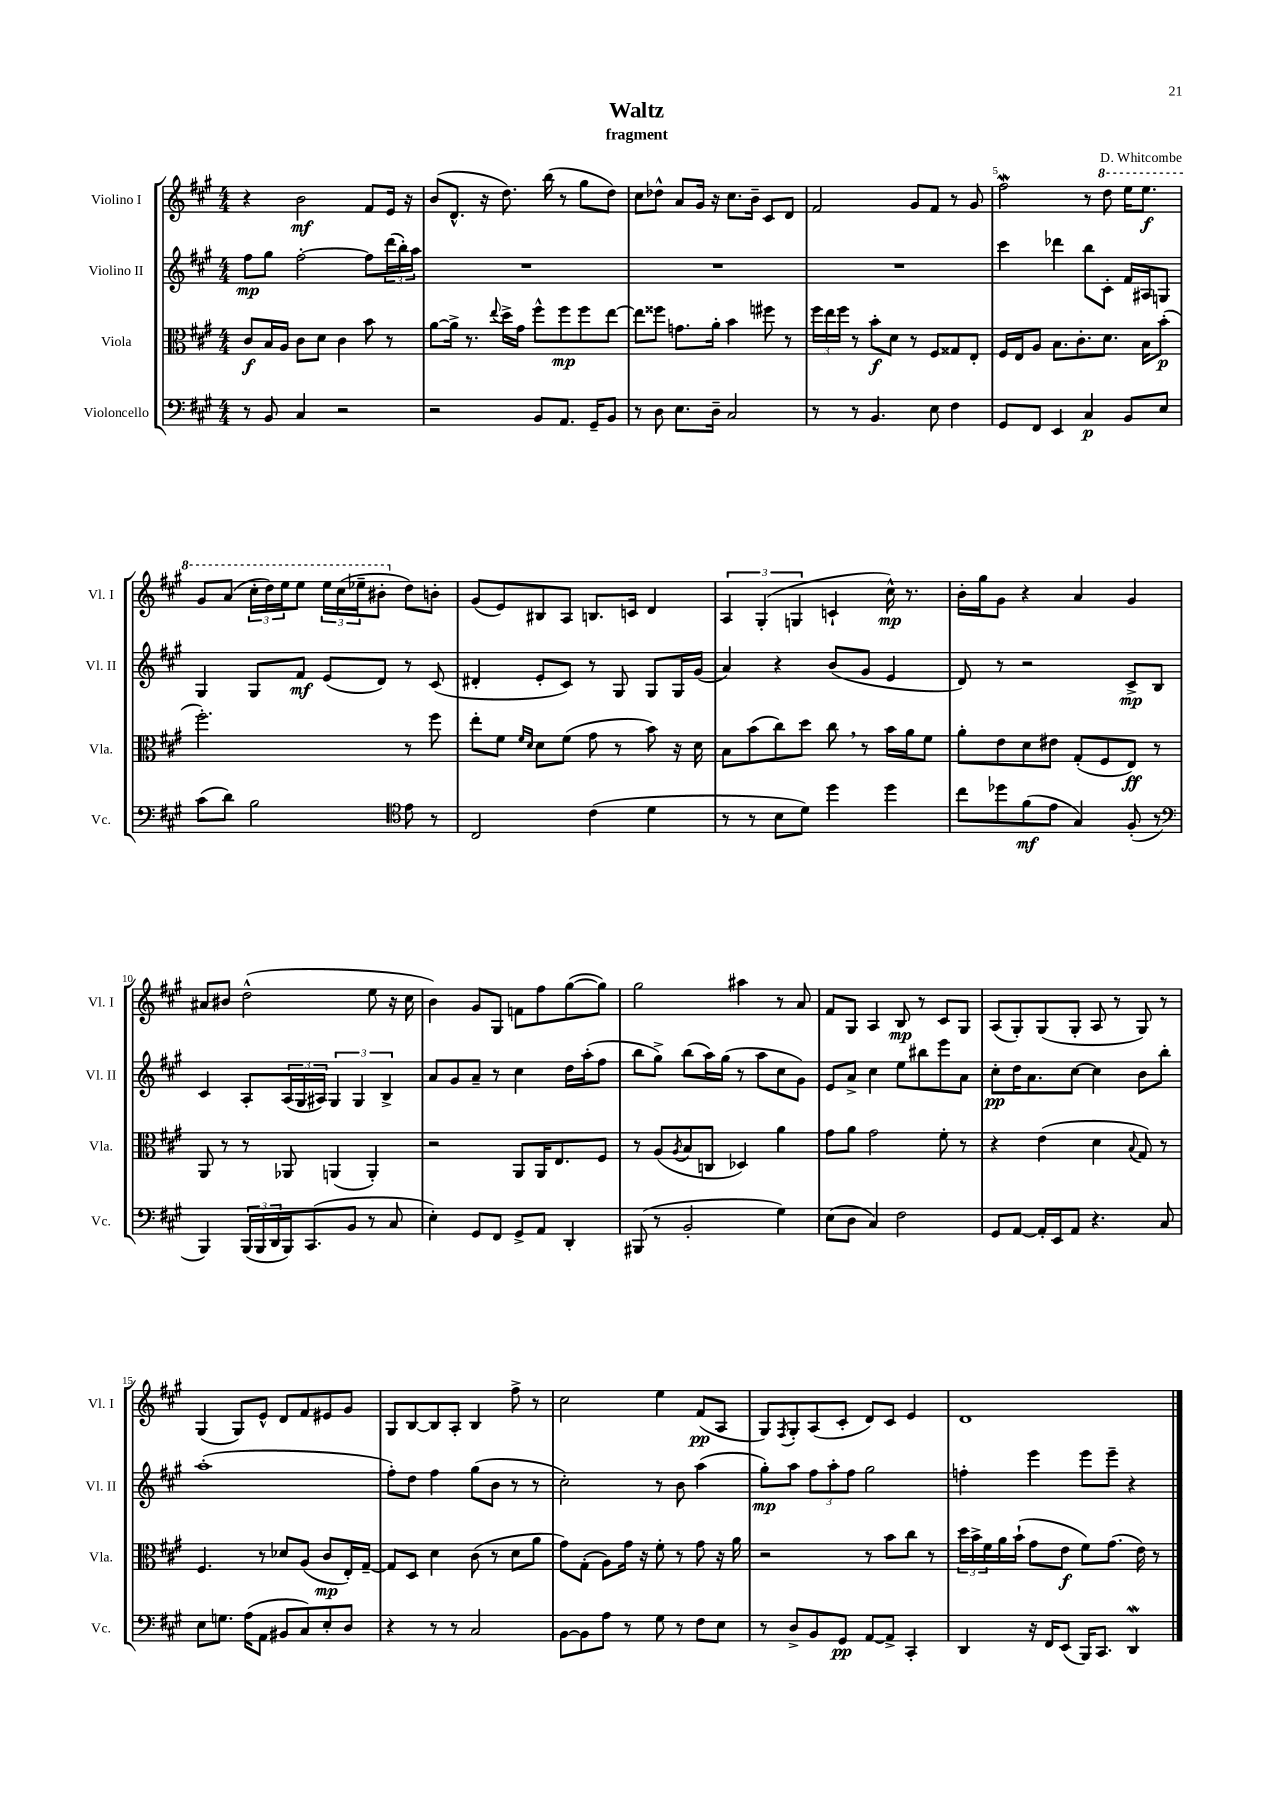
\header { title = "Waltz" composer = "D. Whitcombe" subtitle = "fragment" }
<<
\new StaffGroup <<
\new Staff = "s0" \with { instrumentName = "Violino I" shortInstrumentName = "Vl. I" } {
    \clef treble \key a \major \numericTimeSignature \time 4/4
    r4 b'2\mf fis'8 e'16 r16 |
    b'8( d'8.-^ r16 d''8.) b''16( r8 gis''8 d''8) |
    cis''8 des''8-^ a'8 gis'16 r16 cis''8. b'16-- cis'8 d'8 |
    fis'2 gis'8 fis'8 r8 gis'8 |
    fis''2\mordent r8 \ottava #1 d'''8 e'''16 e'''8.\f |
    gis''8 a''8( \tuplet 3/2 { cis'''16-. d'''16) e'''16 } e'''8 \tuplet 3/2 { e'''16 cis'''16( ees'''16-- } bis''8-. \ottava #0 d''8) b'!8-. |
    gis'8( e'8) bis8 a8 b8. c'16 d'4 |
    \tuplet 3/2 { a4 gis4-.( g4 } c'4-! cis''16-^\mp) r8. |
    b'16-. gis''16 gis'8 r4 a'4 gis'4 |
    ais'8 bis'8 d''2-^( e''8 r16 cis''16 |
    b'4) gis'8 gis8 f'8 fis''8 gis''8~( gis''8) |
    gis''2 ais''4 r8 a'8 |
    fis'8 gis8 a4 b8\mp r8 cis'8 gis8 |
    a8( gis8-.) gis8( gis8-. a8 r8 gis8) r8 |
    gis4( gis8) e'8-^ d'8 fis'8 eis'8 gis'8 |
    gis8 b8~ b8 a8-. b4 fis''8-> r8 |
    cis''2 e''4 fis'8\pp( a8 |
    gis8) \acciaccatura { fis8 } gis8-. a8( cis'8-. d'8) cis'8 e'4 |
    d'1 \bar "|." |
}
\new Staff = "s1" \with { instrumentName = "Violino II" shortInstrumentName = "Vl. II" } {
    \clef treble \key a \major \numericTimeSignature \time 4/4
    fis''8\mp gis''8 fis''2~-. fis''8 \tuplet 3/2 { d'''16( b''16-.) a''16 } |
    R1 |
    R1 |
    R1 |
    cis'''4 des'''4 b''8 cis'8-. fis'16 ais16 g8 |
    gis4 gis8 fis'8\mf e'8( d'8) r8 cis'8( |
    dis'4-. e'8-. cis'8) r8 gis8 gis8 gis16 gis'16( |
    a'4) r4 b'8( gis'8 e'4 |
    d'8) r8 r2 cis'8->\mp b8 |
    cis'4 a8-. \tuplet 3/2 { a16( gis16 ais16) } \tuplet 3/2 { gis4 gis4 b4-> } |
    a'8 gis'8 a'8-- r8 cis''4 d''16 a''16-.( fis''8 |
    b''8 gis''8->) b''8( a''16) gis''16( r8 a''8 cis''8 gis'8) |
    e'8 a'8-> cis''4 e''8 bis''8 e'''8 a'8 |
    cis''8-.\pp d''16 a'8. cis''8~ cis''4 b'8 b''8-. |
    a''1-.( |
    fis''8-.) d''8 fis''4 gis''8( b'8 r8 r8 |
    cis''2-.) r8 b'8 a''4( |
    gis''8-.\mp) a''8 \tuplet 3/2 { fis''8 a''8-. fis''8 } gis''2 |
    f''4-. e'''4 e'''8 e'''8-- r4 \bar "|." |
}
\new Staff = "s2" \with { instrumentName = "Viola" shortInstrumentName = "Vla." } {
    \clef alto \key a \major \numericTimeSignature \time 4/4
    cis'8\f b16 a16 cis'8 d'8 cis'4 b'8 r8 |
    a'8~ a'16-> r8. \appoggiatura { e''8 } d''16-> gis'16 fis''8-^ fis''8\mp fis''8 e''8~ |
    e''8 fisis''8 g'8. a'16-. b'4 fis''8 r8 |
    \tuplet 3/2 { fis''16 e''16 fis''16 } r8 b'8-.\f d'8 r8 fis8 gisis8 e8-. |
    fis16 e16 a8 b8. cis'8.-. d'8. b16 b'8-.\p( |
    fis''2.-.) r8 fis''8 |
    e''8-. fis'8 \grace { fis'16 d'16 } d'8 fis'8( gis'8 r8 b'8) r16 d'16 |
    b8 b'8( cis''8) d''8 cis''8 \breathe r8 b'16 a'16 fis'8 |
    a'8-. e'8 d'8 eis'8 gis8-.( fis8 e8\ff) r8 |
    a,8 r8 r8 aes,8 a,4( a,4-.) |
    r2 a,8 a,16 e8. fis8 |
    r8 a8( \acciaccatura { a8 } b8 c8 des4) a'4 |
    gis'8 a'8 gis'2 fis'8-. r8 |
    r4 e'4( d'4 \appoggiatura { b8 } gis8) r8 |
    fis4. r8 des'8 a8( cis'8\mp e16-.) gis16~-- |
    gis8 d8 d'4 cis'8( r8 d'8 a'8 |
    gis'8) gis8-.( a8) gis'16 r16 fis'8-. r8 gis'8 r16 a'16 |
    r2 r8 b'8 cis''8 r8 |
    \tuplet 3/2 { d''16 b'16-> fis'16 } a'16 b'16-!( gis'8 e'8\f fis'8) gis'8.( e'16) r8 \bar "|." |
}
\new Staff = "s3" \with { instrumentName = "Violoncello" shortInstrumentName = "Vc." } {
    \clef bass \key a \major \numericTimeSignature \time 4/4
    r8 b,8 cis4 r2 |
    r2 b,8 a,8. gis,16-- b,8 |
    r8 d8 e8. d16-- cis2 |
    r8 r8 b,4. e8 fis4 |
    gis,8 fis,8 e,4 cis4\p b,8 e8 |
    cis'8( d'8) b2 \clef tenor e'8 r8 |
    cis2 cis'4( d'4 |
    r8 r8 b8 d'8) d''4 d''4 |
    cis''8 des''8 fis'8\mf( e'8 gis4) fis8-.( r8 |
    \clef bass b,,4) \tuplet 3/2 { b,,16( b,,16 d,16 } b,,16) cis,8.( b,8 r8 cis8 |
    e4-.) gis,8 fis,8 gis,8-> a,8 d,4-. |
    bis,,8( r8 b,2-. gis4) |
    e8( d8 cis4) fis2 |
    gis,8 a,8~ a,16-. e,16 a,8 r4. cis8 |
    e8 g8. a16( a,8 bis,8 cis8) e8-. d8 |
    r4 r8 r8 cis2 |
    b,8~ b,8 a8 r8 gis8 r8 fis8 e8 |
    r8 d8-> b,8 gis,8\pp a,8~ a,8-> cis,4-. |
    d,4 r16 fis,16 e,8( b,,16) cis,8. d,4\mordent \bar "|." |
}
>>
>>
\layout { \context { \Score \override BarNumber.break-visibility = ##(#f #t #t) barNumberVisibility = #(every-nth-bar-number-visible 5) } }
